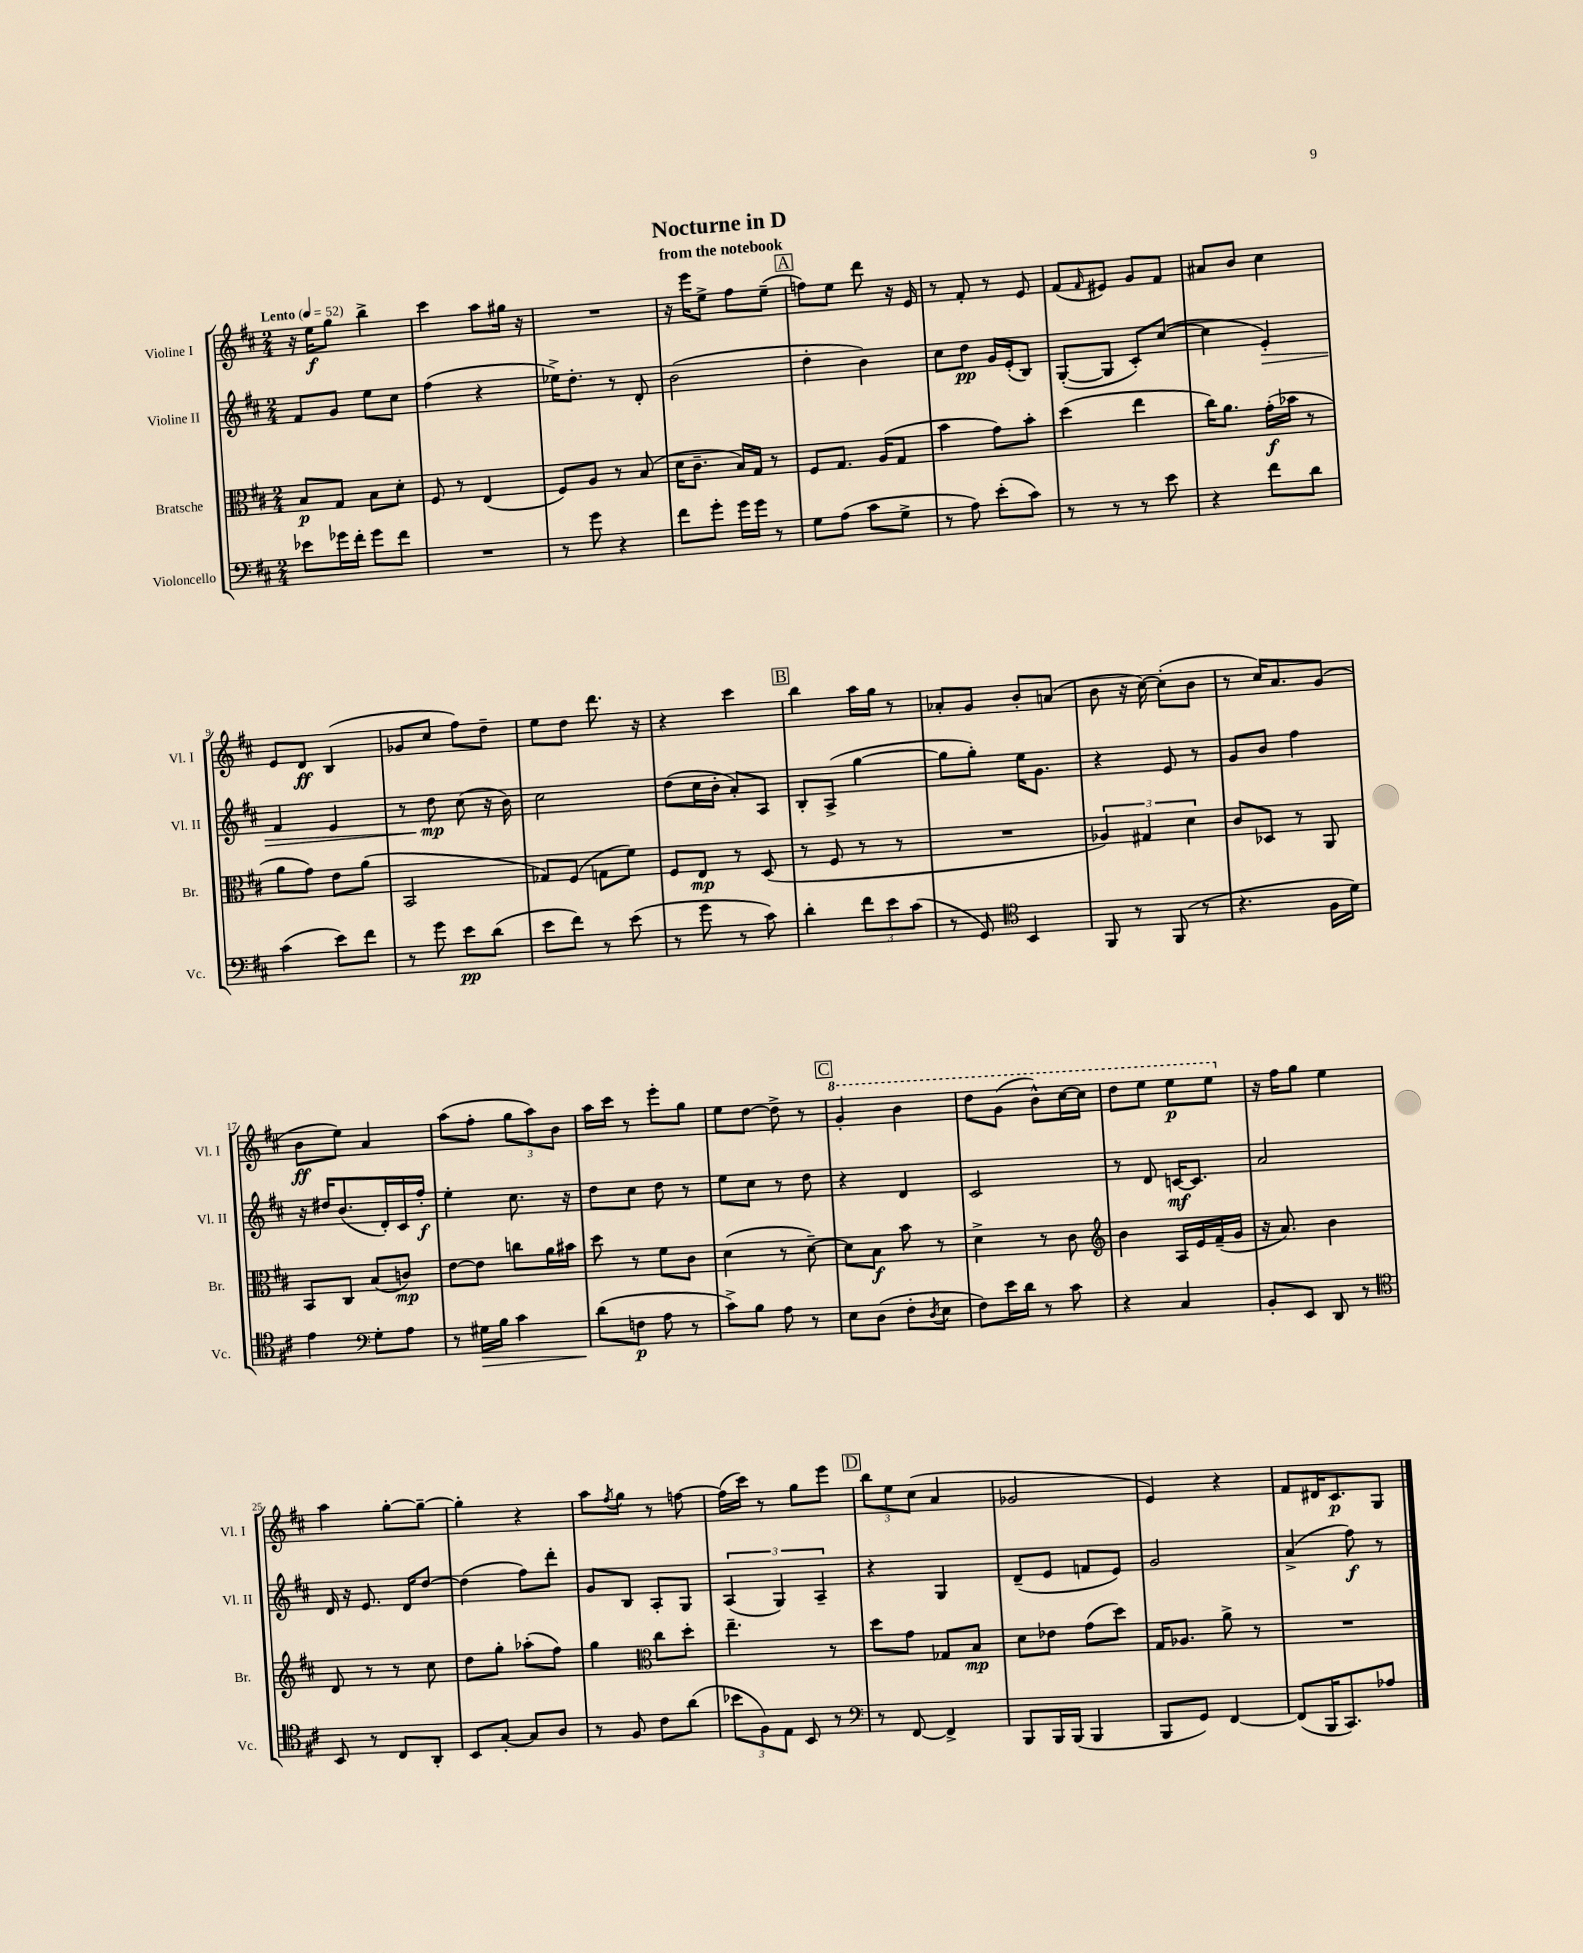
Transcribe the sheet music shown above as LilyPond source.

\header { title = "Nocturne in D" subtitle = "from the notebook" }
<<
\new StaffGroup <<
\new Staff = "s0" \with { instrumentName = "Violine I" shortInstrumentName = "Vl. I" } {
    \clef treble \key d \major \numericTimeSignature \time 2/4 \tempo "Lento" 4 = 52
    r16 e''16\f g''8 b''4-> |
    cis'''4 a''8 gis''16 r16 |
    R2 |
    r16 e'''16 e''8-> fis''8 e''8--( |
    \mark \markup { \box "A" } f''8) e''8 d'''8 r16 e'16 |
    r8 fis'8-. r8 e'8 |
    fis'8( \grace { fis'16 } eis'8) g'8 fis'8 |
    ais'8 b'8 cis''4 |
    e'8 d'8\ff b4( |
    ges'8 cis''8 fis''8) d''8-- |
    e''8 d''8 d'''8. r16 |
    r4 cis'''4 |
    \mark \markup { \box "B" } b''4 a''16 g''16 r8 |
    aes'8-. g'8 b'8-. a'8( |
    b'8 r16 cis''16~) cis''8-.( b'8 |
    r8 cis''16) a'8. g'8( |
    b'8\ff e''8) a'4 |
    a''8( fis''8-. \tuplet 3/2 { g''8 a''8) b'8 } |
    a''16 cis'''16 r8 e'''8-. g''8 |
    e''8 d''8~ d''8-> r8 |
    \mark \markup { \box "C" } \ottava #1 g''4-. b''4 |
    d'''8 g''8( b''8-^) cis'''16~ cis'''16 |
    d'''8 e'''8 e'''8\p e'''8 \ottava #0 |
    r16 fis''16 g''8 e''4 |
    a''4 g''8~-. g''8~-- |
    g''4-. r4 |
    a''8 \acciaccatura { fis''8 } g''8 r8 f''8~ |
    f''16( cis'''16) r8 g''8 e'''8 |
    \mark \markup { \box "D" } \tuplet 3/2 { b''8 e''8 cis''8( } a'4 |
    ges'2 |
    e'4) r4 |
    fis'8 dis'16 cis'8.\p g8 \bar "|." |
}
\new Staff = "s1" \with { instrumentName = "Violine II" shortInstrumentName = "Vl. II" } {
    \clef treble \key d \major \numericTimeSignature \time 2/4
    fis'8 g'8 e''8 cis''8 |
    fis''4( r4 |
    ees''16->) d''8.-. r8 d'8-. |
    b'2( |
    \mark \markup { \box "A" } d''4-. b'4) |
    cis''8 d''8\pp g'16 e'16-.( b8) |
    g8~-.( g8 cis'8-.) cis''8~( |
    cis''4 e'4-.\>) |
    fis'4 e'4 |
    r8 d''8\mp\! cis''8( r16 b'16) |
    cis''2 |
    d''8( cis''16 b'16-. a'8-.) a8 |
    \mark \markup { \box "B" } b8-. a8->( g''4~ |
    g''8 g''8-.) e''16 g'8. |
    r4 e'8 r8 |
    g'8 b'8 fis''4 |
    r16 dis''16 b'8.( d'16-.) cis'16 fis''16-.\f |
    e''4-. cis''8. r16 |
    d''8 cis''8 d''8 r8 |
    e''8 cis''8 r8 d''8 |
    \mark \markup { \box "C" } r4 d'4 |
    cis'2 |
    r8 d'8 c'16~\mf c'8. |
    a'2 |
    d'16 r16 e'8. d'16 d''8~ |
    d''4( fis''8) d'''8-. |
    g'8 b8 a8-. g8 |
    \tuplet 3/2 { a4( g4) a4-- } |
    \mark \markup { \box "D" } r4 g4 |
    d'8--( e'8 f'8 e'8) |
    g'2 |
    a'4->( fis''8\f) r8 \bar "|." |
}
\new Staff = "s2" \with { instrumentName = "Bratsche" shortInstrumentName = "Br." } {
    \clef alto \key d \major \numericTimeSignature \time 2/4
    b8\p g8 b8 d'8-. |
    fis8 r8 e4( |
    fis8) a8 r8 b8( |
    d'16 cis'8.-- b16) g16 r8 |
    \mark \markup { \box "A" } fis8 g8. a16( g8 |
    b'4 g'8) b'8-. |
    d''4( e''4 |
    cis''16) a'8. g'16-.\f( bes'16 r8 |
    a'8 g'8) e'8 a'8( |
    b,2 |
    ges8) fis8( g8 fis'8) |
    fis8 e8\mp r8 d8( |
    \mark \markup { \box "B" } r8 fis8 r8 r8 |
    R2 |
    \tuplet 3/2 { aes4) gis4 d'4 } |
    cis'8 des8 r8 a,8 |
    b,8 cis8 b8( c'8\mp) |
    e'8~ e'8 c''8 a'16 bis'16 |
    d''8 r8 fis'8 cis'8 |
    d'4( r8 d'8~--) |
    \mark \markup { \box "C" } d'8 b8\f b'8 r8 |
    d'4-> r8 cis'8 |
    \clef treble b'4 a16 e'16 fis'16--( g'16 |
    r16 a'8.) b'4 |
    d'8 r8 r8 cis''8 |
    d''8 g''8-. aes''8-.( fis''8) |
    g''4 \clef alto cis''8 d''8-. |
    e''4.-- r8 |
    \mark \markup { \box "D" } d''8 g'8 ges8 b8\mp |
    d'8 ees'8 g'8( d''8) |
    g16 aes8. a'8-> r8 |
    R2 \bar "|." |
}
\new Staff = "s3" \with { instrumentName = "Violoncello" shortInstrumentName = "Vc." } {
    \clef bass \key d \major \numericTimeSignature \time 2/4
    ees'8 ges'16 fis'16-. ges'8 fis'8 |
    R2 |
    r8 g'8 r4 |
    fis'8 g'8-. g'16 g'16 r8 |
    \mark \markup { \box "A" } g8 a8( cis'8 g8-> |
    r8 a8) e'8-.( cis'8) |
    r8 r8 r8 e'8 |
    r4 fis'8 d'8 |
    cis'4( e'8) fis'8 |
    r8 g'8 e'8\pp d'8( |
    e'8 fis'8) r8 e'8( |
    r8 g'8 r8 cis'8) |
    \mark \markup { \box "B" } d'4-. \tuplet 3/2 { fis'8 e'8 cis'8( } |
    r8 g,8) \clef tenor b,4 |
    fis,8 r8 fis,8( r8 |
    r4. fis16 d'16) |
    e'4 \clef bass g8-. a8 |
    r8 gis16\> b16 cis'4 |
    d'8\!( f8\p a8 r8 |
    cis'8->) b8 a8 r8 |
    \mark \markup { \box "C" } e8 d8( fis8-. \acciaccatura { d8 } e8 |
    fis8) e'16 d'16 r8 cis'8 |
    r4 cis4 |
    b,8-. e,8 d,8 r8 |
    \clef tenor b,8 r8 cis8 a,8-. |
    b,8 g8~-. g8 a8 |
    r8 fis8 cis'8 a'8( |
    \tuplet 3/2 { bes'8 fis8) e8 } b,8 r8 |
    \mark \markup { \box "D" } \clef bass r8 fis,8~ fis,4-> |
    b,,8 b,,16 b,,16( b,,4 |
    b,,8 g,8) fis,4~ |
    fis,8( b,,16 cis,8.) aes8 \bar "|." |
}
>>
>>
